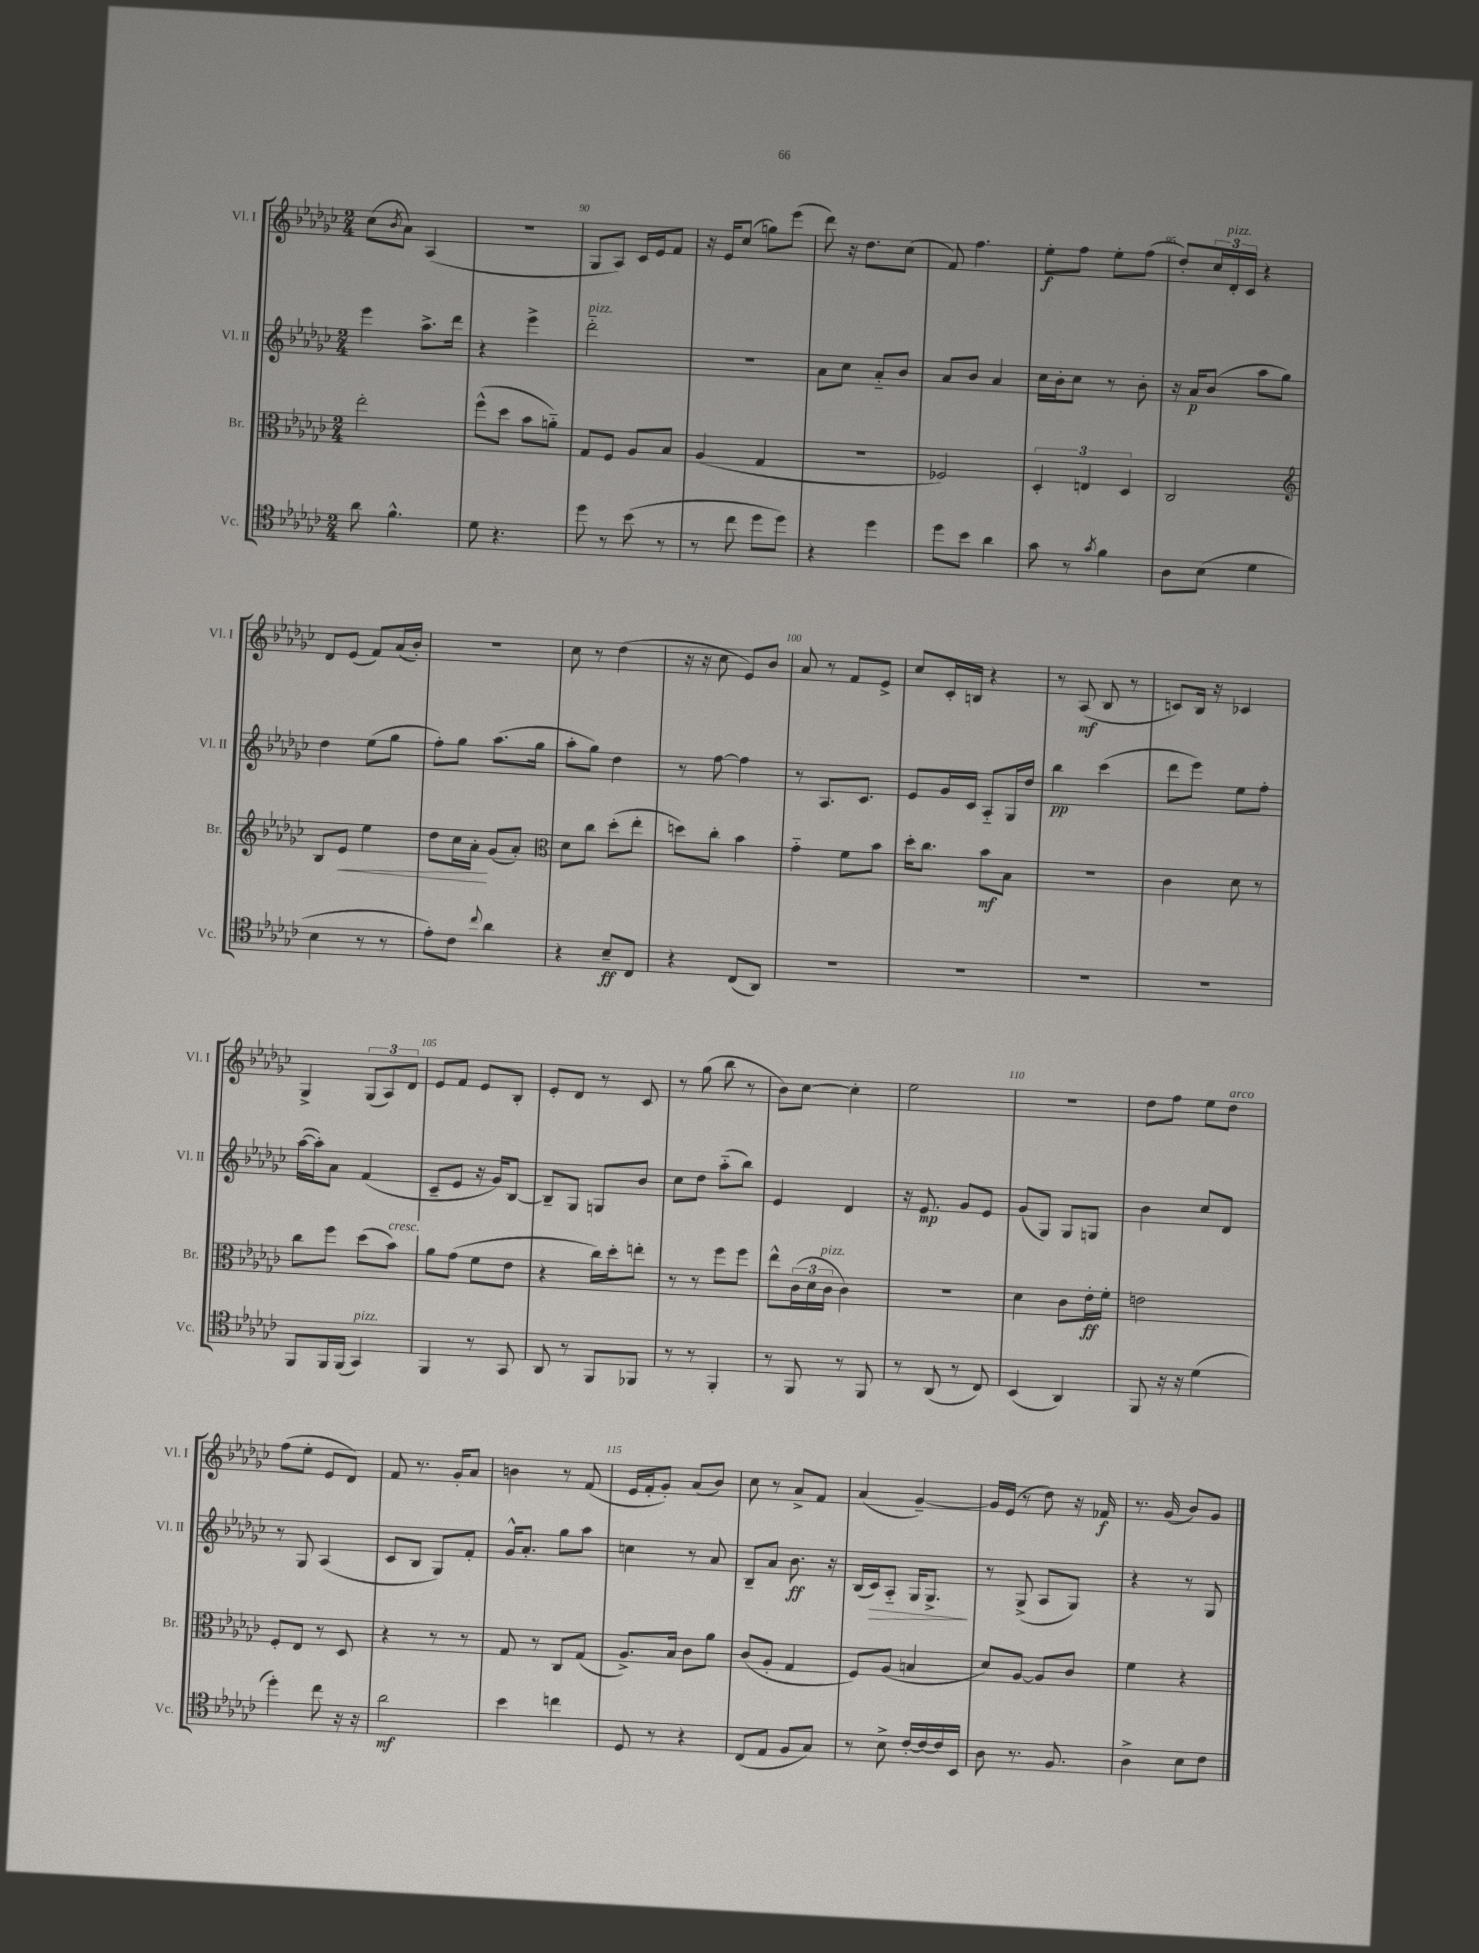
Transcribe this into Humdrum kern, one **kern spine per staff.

**kern	**kern	**kern	**kern
*staff4	*staff3	*staff2	*staff1
*clefC4	*clefC3	*clefG2	*clefG2
*k[b-e-a-d-g-c-]	*k[b-e-a-d-g-c-]	*k[b-e-a-d-g-c-]	*k[b-e-a-d-g-c-]
*M2/4	*M2/4	*M2/4	*M2/4
8a-	2ee-'	4eee-	(8cc-
.	.	.	8qb-
4.f^^	.	.	8a-)
.	.	8.aa-^	(4A-
.	.	16ddd-	.
=	=	=	=
8d-	(8ff^^	4r	2r
4.r	8dd-	.	.
.	8b-	4eee-^	.
.	8a'~)	.	.
=	=	=	=
8dd-	8G-	2ddd-'~	8G-
8r	8F	.	8A-)
(8b-	8A-	.	16c-
.	.	.	16e-
8r	8B-	.	8f
=	=	=	=
8r	(4A-	2r	16r
.	.	.	16e-
8cc-	.	.	(8cc-
8dd-	4G-	.	8gg)
8dd-)	.	.	(8eee-
=	=	=	=
4r	2r	8a-	8ddd-)
.	.	8cc-	16r
.	.	.	8.dd-
4dd-	.	8a-'~	.
.	.	8b-	(8cc-
=	=	=	=
8dd-	2F-)	8a-	8f)
8b-	.	8b-	4.ff
4a-	.	4a-	.
=	=	=	=
8g-	6D-'	16cc-	8ee-'
.	.	16b-'	.
8r	.	8cc-	8ff
.	6E	.	.
8qg-	.	.	.
4f	.	8r	8ee-'
.	6D-	.	.
.	.	8b-'	(8ff
=	=	=	=
8A-	2C-	16r	8dd-')
.	.	16a-	.
(8B-	.	(8b-	24cc-
.	.	.	24d-'
.	.	.	24c-
4d-	.	8aa-	4r
.	.	8gg-)	.
=	=	=	=
*	*clefG2	*	*
4B-	8B-	4dd-	8d-
.	8e-	.	(8e-
8r	4ee-	(8ee-	8f)
8r	.	8gg-	(16a-
.	.	.	16b-')
=	=	=	=
8e-')	8dd-	8ff')	2r
8c-	16cc-	8gg-	.
.	16a-'	.	.
8qqcc-	.	.	.
4a-	(8g-	(8.aa-	.
.	8a-')	.	.
.	.	16gg-	.
=	=	=	=
*	*clefC3	*	*
4r	8d-	8aa-'	8cc-
.	8cc-	8gg-)	8r
8B-~	(8dd-'	4dd-	(4dd-
8C-	8ee-'	.	.
=	=	=	=
4r	8dd)	8r	16r
.	.	.	16r
.	8cc-'	[8ff	8cc-
(8C-	4b-	4ff]	8e-)
8AA-)	.	.	8b-
=	=	=	=
2r	4g-'~	8r	8a-
.	.	8.A-	8r
.	8f	.	8f
.	.	8.c-	.
.	8b-	.	8e-^
=	=	=	=
2r	16dd-'	8e-	8cc-
.	8.cc-	.	.
.	.	16g-	16c-'
.	.	16c-	16B
.	8b-	8A-'~	4r
.	8B-	16G-	.
.	.	16dd-	.
=	=	=	=
2r	2r	4bb-	8r
.	.	.	(8A-
.	.	(4ccc-	8B-
.	.	.	8r
=	=	=	=
2r	4c-	8ddd-	8c)
.	.	8eee-)	16B-
.	.	.	16r
.	8d-	8ee-	4c-
.	8r	8ff'	.
=	=	=	=
8FF	8cc-	([16aa-	4G-^
.	.	16aa-'])	.
16FF	8ff	8a-	.
(16FF	.	.	.
4GG-)	(8dd-	(4f	(12G-
.	.	.	12A-)
.	8b-)	.	.
.	.	.	12d-
=	=	=	=
4FF	8a-	8c-~	8e-
.	(8g-	8e-	8f
8r	8f	16r	8e-
.	.	16g-)	.
8GG-	8e-	[8B-	8B-'
=	=	=	=
8AA-	4r	8B-~]	8e-'
8r	.	8G-	8d-
8FF	16cc-)	8G	8r
.	16dd-'	.	.
8FF-	8ee'	8b-	8c-
=	=	=	=
8r	8r	8cc-	8r
8r	8r	8dd-	(8gg-
4FF'	8ff	(8aa-'~	8bb-
.	8ff	8bb-)	8r
=	=	=	=
8r	8ee-^^	4e-	8b-)
8FF	(24c-	.	[8cc-
.	24d-	.	.
.	24c-	.	.
8r	4c-)	4d-	4cc-']
8FF	.	.	.
=	=	=	=
8r	2r	16r	2ee-
.	.	8.e-	.
(8AA-	.	.	.
8r	.	8g-	.
8C-)	.	8e-	.
=	=	=	=
(4BB-	4d-	(8g-	2r
.	.	8G-)	.
4AA-)	8c-	8G-	.
.	16e-'	8G	.
.	16f'	.	.
=	=	=	=
8FF	2e	4b-	8dd-
16r	.	.	8ff
16r	.	.	.
(4d-	.	8cc-	8ee-
.	.	8d-	8dd-
=	=	=	=
4dd-')	8F'	8r	(8ff
.	8E-	8G-	8ee-'
8cc-	8r	(4A-	8e-
16r	8D-	.	8d-)
16r	.	.	.
=	=	=	=
2a-	4r	8c-	8f
.	.	8B-	8.r
.	8r	8G-)	.
.	.	.	16g-'
.	8r	8f'	8a-
=	=	=	=
4b-	8G-	16g-^^	4b
.	.	8.a-'	.
.	8r	.	.
4cc	8C-	8gg-	8r
.	(8G-	8aa-	(8f
=	=	=	=
8D-	8.A-^)	4cc	16e-
.	.	.	16f'
8r	.	.	8g-')
.	16B-	.	.
4r	8c-	8r	(8a-
.	8a-	8a-	8b-)
=	=	=	=
(8C-	(8c-	8B-~	8cc-
8E-	8A-'	8a-	8r
8F	4G-	8.b-	8a-^
8G-)	.	.	8f
.	.	16r	.
=	=	=	=
8r	8F)	(16B-	(4a-
.	.	16c-)	.
8B-^	(8A-	8A-'~	.
[16c-'	4B	16G-	[4g-~)
16c-_	.	8.G-^	.
16c-]	.	.	.
16BB-	.	.	.
=	=	=	=
8A-	8d-)	8r	16g-]
.	.	.	(16e-
8.r	[8A-	(8G-^	8r
.	8A-]	8A-	8dd-)
8.F	.	.	.
.	8c-	8G-)	16r
.	.	.	16f-
=	=	=	=
4A-^	4f	4r	8.r
.	.	.	(16g-
8B-	4r	8r	8b-)
8c-	.	8G-	8g-
==	==	==	==
*-	*-	*-	*-
